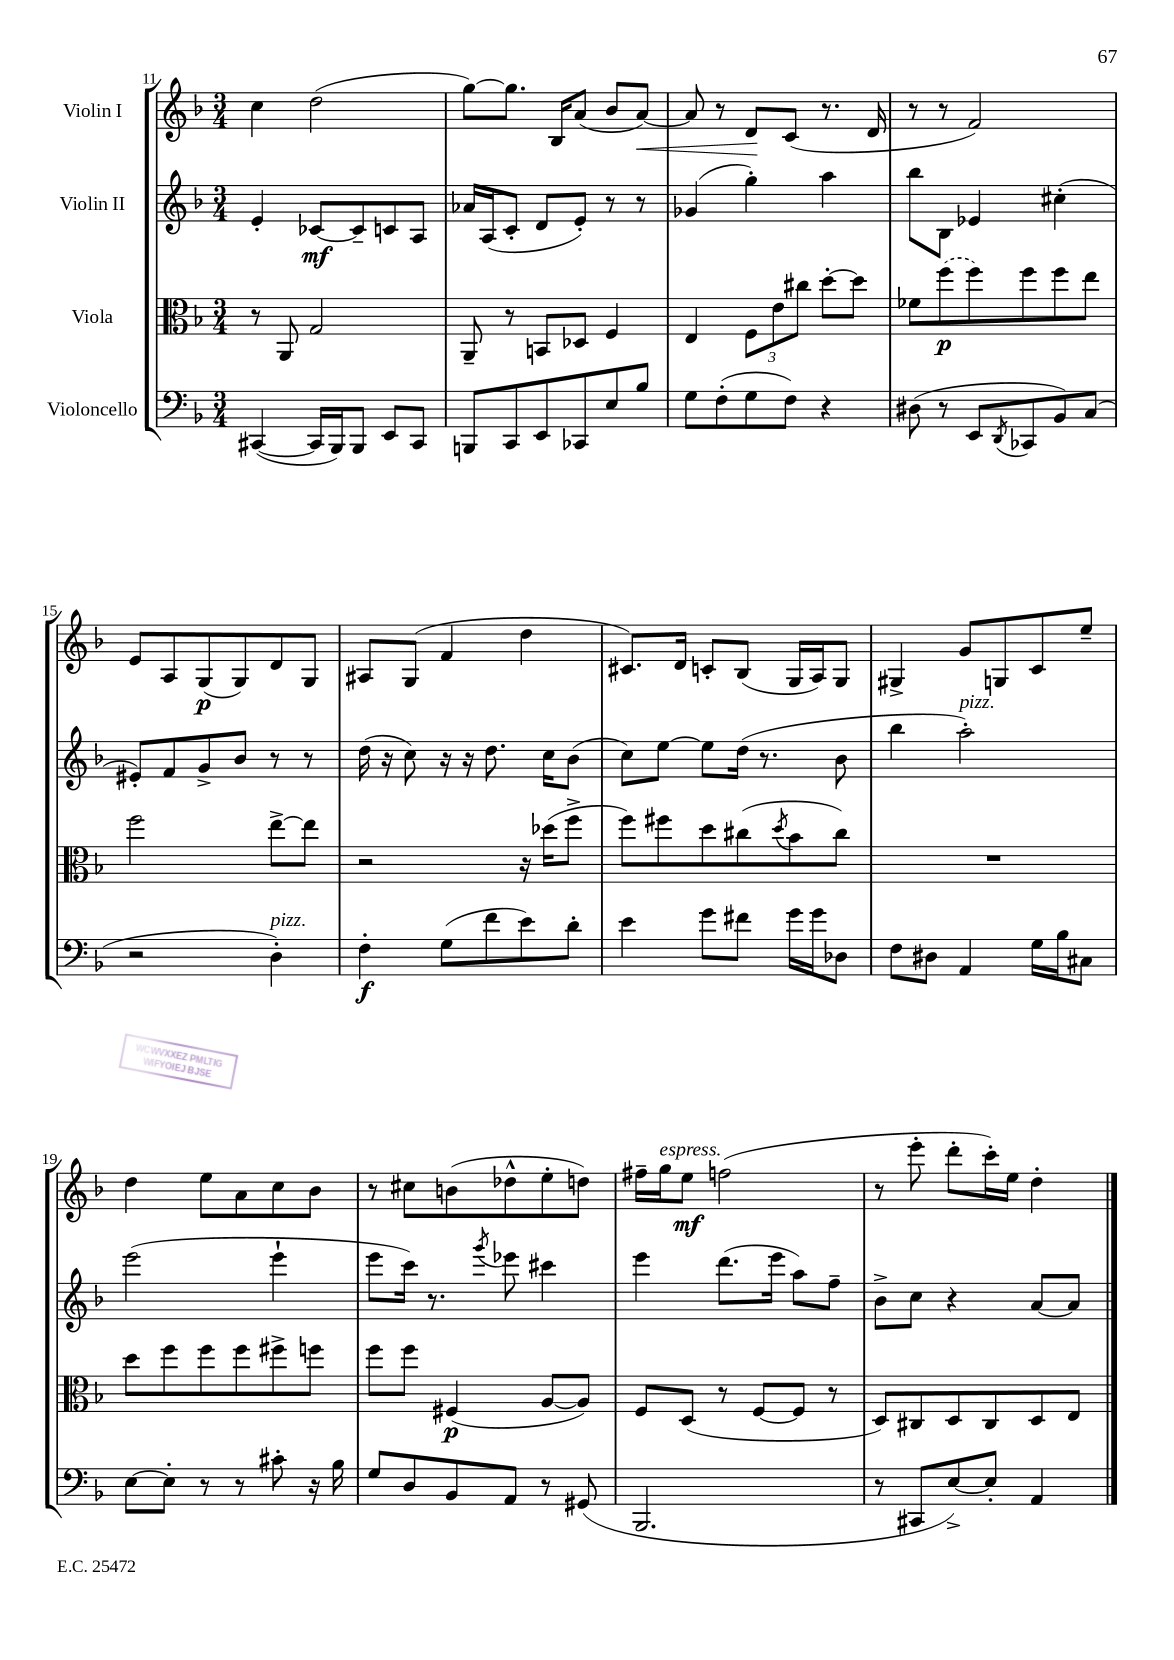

**kern	**kern	**kern	**kern
*staff4	*staff3	*staff2	*staff1
*clefF4	*clefC3	*clefG2	*clefG2
*k[b-]	*k[b-]	*k[b-]	*k[b-]
*M3/4	*M3/4	*M3/4	*M3/4
([4CC#/	8r	4e'/	4cc\
.	8AA/	.	.
16CC#/]LL	2G/	[8c-/L	(2dd\
16BBB-/J)	.	.	.
8BBB-/J	.	8c-~/]	.
8EE/L	.	8c/	.
8CC#/J	.	8A/J	.
=	=	=	=
8BBB/L	8AA~/	16a-/LL	[8gg\L)
.	.	(16A/J	.
8CC/	8r	8c'/J	8.gg\]J
8EE/	8BB/L	8d/L	.
.	.	.	16B-/LK
8CC-/	8D-/J	8e'/J)	(8a/J
8E/	4F/	8r	8b-/L
8B-/J	.	8r	[8a/J)
=	=	=	=
8G\L	4E/	(4g-/	8a/]
(8F'\	.	.	8r
8G\	12F\L	4gg'\)	8d/L
.	12e\	.	.
8F\J)	.	.	(8c/J
.	12cc#\J	.	.
4r	[8dd'\L	4aa\	8.r
.	8dd\]J	.	.
.	.	.	16d/
=	=	=	=
(8D#\	8f-\L	8bb-\L	8r
8r	(8ff\	8B-\J	8r
8EE/L	8ff\)	4e-/	2f/)
8qDD/	.	.	.
8CC-/	8ff\	.	.
8BB-/)	8ff\	(4cc#'\	.
(8C/J	8ee\J	.	.
=	=	=	=
2r	2ff\	8e#'/L)	8e/L
.	.	8f/	8A/
.	.	8g^/	(8G/
.	.	8b-/J	8G/)
4D'\)	[8ee^\L	8r	8d/
.	8ee\]J	8r	8G/J
=	=	=	=
4F'\	2r	(16dd\	8A#/L
.	.	16r	.
.	.	8cc\)	(8G/J
(8G\L	.	16r	4f/
.	.	16r	.
8f\	.	8.dd\	.
8e\)	16r	.	4dd\
.	(16dd-\LK	16cc\LK	.
8d'\J	8ff^\J	(8b-\J	.
=	=	=	=
4e\	8ff\L)	8cc\L)	8.c#/L)
.	8ff#\	[8ee\J	.
.	.	.	16d/Jk
8g\L	8dd\	8ee\]L	8c'/L
8f#\J	(8cc#\	(16dd\Jk	(8B-/J
.	.	8.r	.
.	8qdd/	.	.
16g\LL	8b-\	.	16G/LL
16g\J	.	.	16A/J)
8D-\J	8cc#\J)	8b-\	8G/J
=	=	=	=
8F\L	2.r	4bb-\	4G#^/
8D#\J	.	.	.
4AA/	.	2aa'\)	8g/L
.	.	.	8G/
16G\LL	.	.	8c/
16B-\J	.	.	.
8C#\J	.	.	8ee~/J
=	=	=	=
[8E\L	8dd\L	(2eee\	4dd\
8E'\]J	8ff\	.	.
8r	8ff\	.	8ee\L
8r	8ff\	.	8a\
8c#'\	8ff#^\	4eee`\	8cc\
16r	8ff\J	.	8b-\J
16B-\	.	.	.
=	=	=	=
8G/L	8ff\L	8eee\L	8r
8D/	8ff\J	16ccc\Jk)	8cc#\L
.	.	8.r	.
8BB-/	(4F#/	.	(8b\
.	.	8qggg/	.
8AA/J	.	8eee-\	8dd-^^\
8r	[8A/L	4ccc#\	8ee'\
(8GG#/	8A/]J)	.	8dd\J)
=	=	=	=
2.BBB-/	8F/L	4eee\	16ff#~\LL
.	.	.	16gg\J
.	(8D/J	.	8ee\J
.	8r	(8.ddd\L	(2ff\
.	[8F/L	.	.
.	.	16eee\Jk	.
.	8F/]J	8aa\L)	.
.	8r	8ff~\J	.
=	=	=	=
8r	8D/L)	8b-^\L	8r
8CC#/L	8C#/	8cc\J	8eee'\
[8E^/)	8D/	4r	8ddd'\L
8E'/]J	8C#/	.	16ccc'\L)
.	.	.	16ee\JJ
4AA/	8D/	[8a/L	4dd'\
.	8E/J	8a/]J	.
==	==	==	==
*-	*-	*-	*-
